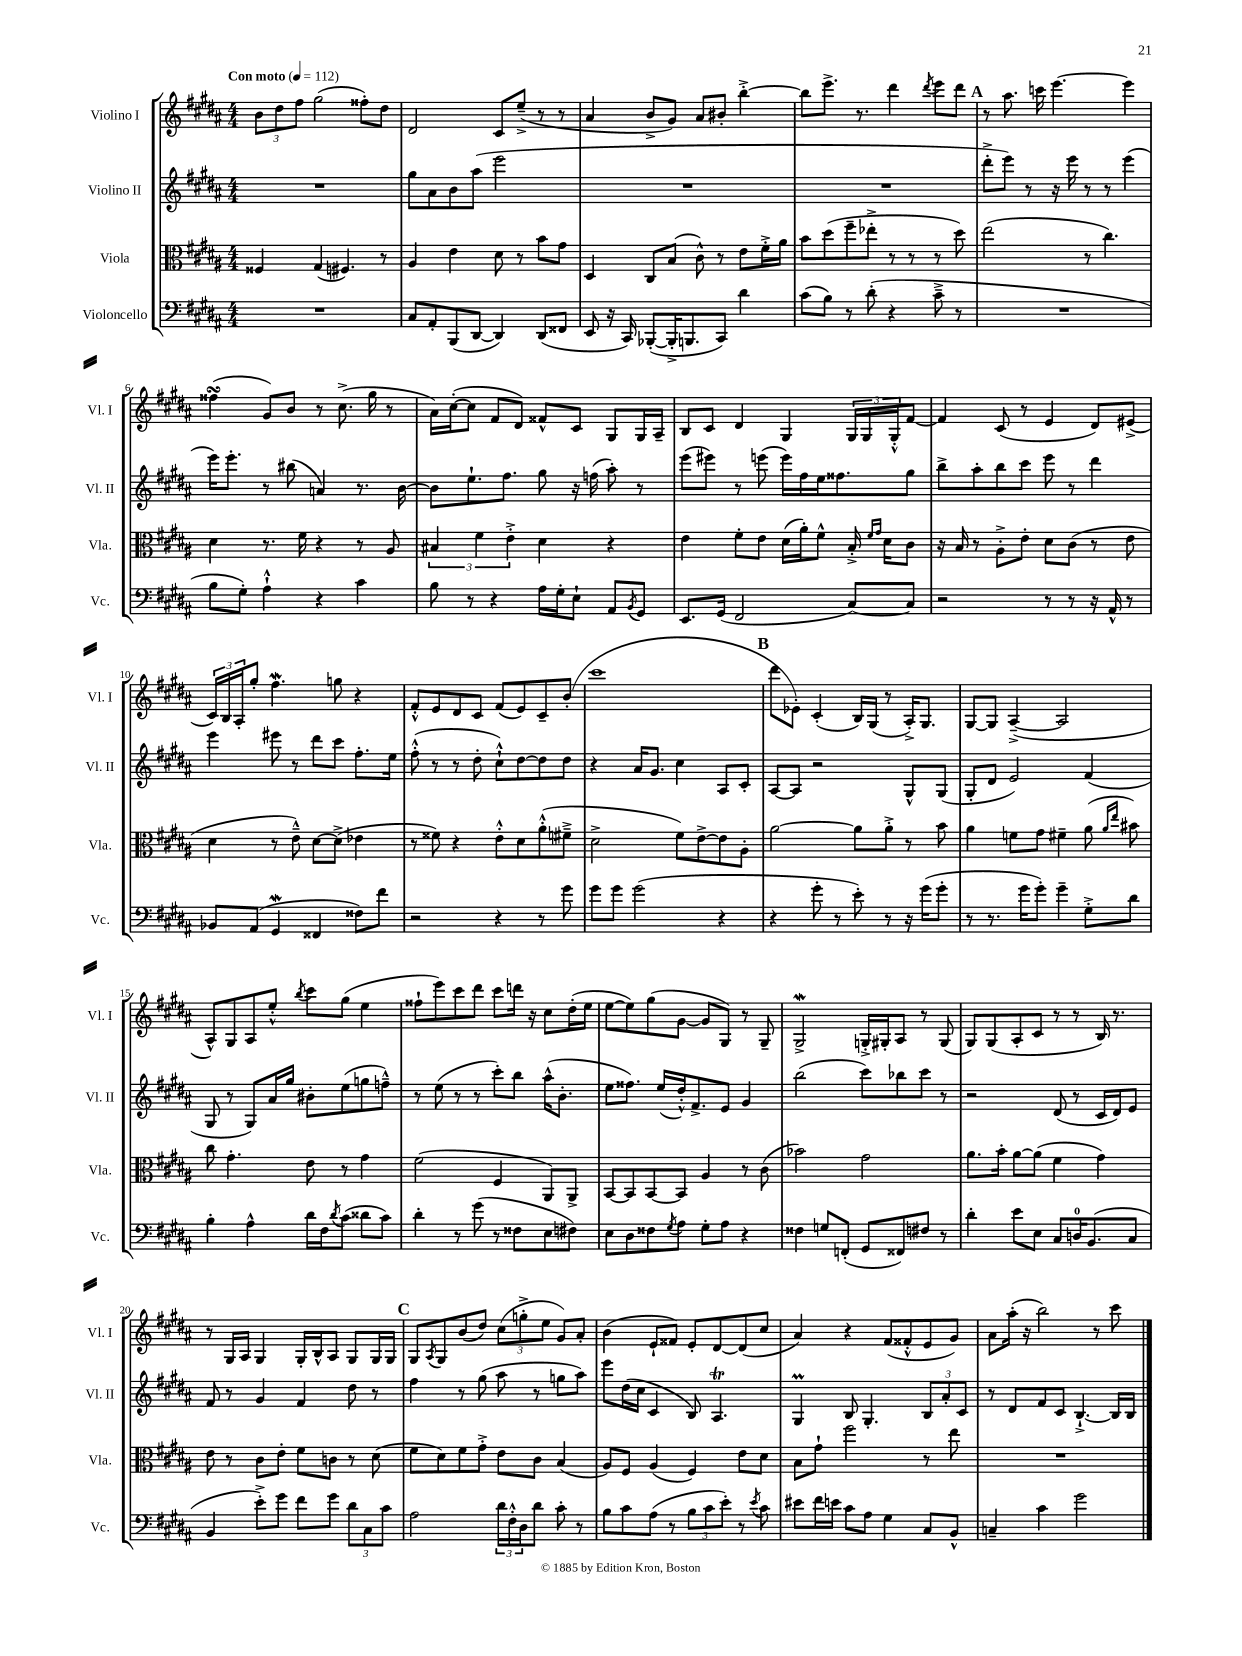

**kern	**kern	**kern	**kern
*part4	*part3	*part2	*part1
*staff4	*staff3	*staff2	*staff1
*I"Violoncello	*I"Viola	*I"Violino II	*I"Violino I
*I'Vc.	*I'Vla.	*I'Vl. II	*I'Vl. I
*clefF4	*clefC3	*clefG2	*clefG2
*k[f#c#g#d#a#]	*k[f#c#g#d#a#]	*k[f#c#g#d#a#]	*k[f#c#g#d#a#]
*M4/4	*M4/4	*M4/4	*M4/4
*MM112	*MM112	*MM112	*MM112
=1	=1	=1	=1
!	!	!	!LO:TX:a:B:t=Con moto
1r	4F##X/	1r	12b\L
.	.	.	12dd#\
.	.	.	12ff#\J
.	(4G#/	.	(2gg#\
.	4.F#X/)	.	.
.	.	.	8ff##X'\L)
.	8r	.	8dd#\J
=2	=2	=2	=2
8C#/L	4A#/	8gg#\L	2d#/
8AA#'/	.	8a#\	.
(8BBB/	4e\	8b\	.
[8DD#/J	.	(8aa#\J	.
4DD#/])	8d#\	2eee\	8c#/L
.	8r	.	(8ee~^/J
(8DD#/L	8b\L	.	8r
8FF##X/J	8g#\J	.	8r
=3	=3	=3	=3
8EE/	4D#/	1r	4a#/
16r	.	.	.
16CC#/)	.	.	.
([8BBB-X'/L	8C#/L	.	8b^/L
16BBB-'^/K]	(8B/J	.	8g#/J)
8.BBBn/	.	.	.
.	8c#^^\)	.	8a#/L
8CC#/J)	8r	.	8b#X'/J
4d#\	8e\L	.	[4bb'^\
.	16f#'^\L	.	.
.	16a#\JJ	.	.
=4	=4	=4	=4
(8c#\L	8b\L	1r	8bb\L]
8B\J)	(8dd#\	.	8.eee^\J
8r	8ff#~\	.	.
.	.	.	8.r
(8d#'\	8ee-X'^\J	.	.
4r	8r	.	4ddd#\
.	8r	.	.
.	.	.	8qddd#/
8c#~^\	8r	.	8eee\L
8r	8dd#\)	.	8ddd#\J
!!LO:REH:place=s1:t=A
=5	=5	=5	=5
1r	(2ee\	8ddd#'^\L	8r
.	.	8eee\J)	8.aa#\
.	.	8r	.
.	.	.	16cccn\
.	.	16r	[4.eee\
.	.	16eee\	.
.	8r	8r	.
.	4.cc#\)	8r	.
.	.	(4eee\	4eee\]
!!LO:LB:g=z
=6	=6	=6	=6
8B\L	4d#\	16eee\KL)	(4ff##XsSsS\
.	.	8.eee'\J	.
8G#'\J)	.	.	.
4A#`^^\	8.r	8r	8g#/L)
.	.	(8bb#X\	8b/J
.	16f#\	.	.
4r	4r	4an/)	8r
.	.	.	(8.cc#^\
4c#\	8r	8.r	.
.	.	.	16gg#\
.	8A#/	.	8r
.	.	[16b\	.
=7	=7	=7	=7
8B\	6B#X/	8b\L]	16a#\LL)
.	.	.	([16cc#'\J
8r	.	8.ee`\	8cc#\J]
.	6f#\	.	.
4r	.	.	8f#/L
.	.	8.ff#\J	.
.	6e'^\	.	.
.	.	.	8d#/J)
16A#\LL	4d#\	8gg#\	8f##X^^/L
16G#'\J	.	.	.
8E`\J	.	16r	8c#/J
.	.	(16ffn\	.
8AA#/L	4r	8aa#'\)	8G#/L
8qBB/	.	.	.
8GG#/J	.	8r	16G#/L
.	.	.	16A#~/JJ
=8	=8	=8	=8
8.EE/L	4e\	(8eee\L	8B/L
.	.	8eee#X\J)	8c#/J
(16GG#/Jk	.	.	.
2FF#/	8f#'\L	8r	4d#/
.	8e\J	(8eeen\	.
.	(16d#\LL	16eee\LL)	4G#/
.	16a#'\J)	16ff#\	.
.	8f#^^\J	16ee\J	.
.	.	8.ff##X\	.
[8C#/L)	16B'^/	.	24G#/LL
.	.	.	24G#/
.	16qqf#/LL	.	.
.	16qqg#/JJ	.	.
.	16d#\KL	.	.
.	.	.	24G#'^^/J
8C#/J]	8c#\J	8gg#\J	[8f#/J
=9	=9	=9	=9
2r	16r	8bb^\L	4f#/]
.	16B/	.	.
.	8r	8aa#'\	.
.	8A#'^\L	8bb\	(8c#/
.	8e'\J	8ccc#\J	8r
8r	8d#\L	8eee\	4e/
8r	(8c#\J	8r	.
16r	8r	4ddd#\	8d#/L)
16AA#^^/	.	.	.
8r	8e\	.	(8e#X^/J
!!LO:LB:g=z
=10	=10	=10	=10
8BB-X/L	4d#\	4eee\	24c#/LL)
.	.	.	24B/
.	.	.	24A#'/J
(8AA#/J	.	.	8gg#'/J
4GG#W/	8r	8eee#X\	4.ff#W\
.	8e~^^\)	8r	.
4FF##X/	[8d#\L	8ddd#\L	.
.	(8d#^\J]	8ccc#\J	8ggn\
8F##X\L)	4e-X\	8.ff#'\L	4r
8f#\J	.	.	.
.	.	16ee\Jk	.
=11	=11	=11	=11
2r	8r	(8ff#'^^\	8f#'^^/L
.	8f##X\)	8r	8e/
.	4r	8r	8d#/
.	.	8dd#'\	8c#/J
4r	8e'^^\L	8cc#`^^\L)	(8f#/L
.	8d#\	[8dd#\	8e/)
8r	(8a#'^^\	8dd#\]	8c#~/
8g#\	8f#X~^\J	8dd#\J	(8b'/J
=12	=12	=12	=12
8g#\L	2d#^\	4r	1ccc#
8g#\J	.	.	.
(2g#\	.	16a#/KL	.
.	.	8.g#/J	.
.	8f#\L)	4cc#\	.
.	[8e^\	.	.
4r	8e\]	8A#/L	.
.	8A#'\J	8c#'/J	.
!!LO:REH:place=s1:t=B
=13	=13	=13	=13
4r	[2a#\	[8A#/L	8ddd#\L
.	.	8A#/J]	8e-X'\J)
8g#'\	.	2r	(4c#'/
8r	.	.	.
8e'\)	8a#\L]	.	16B/LL)
.	.	.	(16G#/JJ
8r	8a#'^\J	.	8r
16r	8r	8G#^^/L	16A#'^/KL)
(16g#\KL	.	.	8.G#/J
8g#'\J	8b\	(8G#/J	.
=14	=14	=14	=14
8r	4a#\	8G#'/L	[8G#/L
8.r	.	8d#/J	8G#/J]
.	8fn\L	2e/)	([4A#~^/
16g#\KL	.	.	.
8g#'\J)	8g#\J	.	.
4g#~\	4f#X~\	.	2A#/]
8G#'^\L	(8a#\	(4f#/	.
.	16qqa#/LL	.	.
.	16qqee/JJ	.	.
8d#\J	8b#X\)	.	.
!!LO:LB:g=z
=15	=15	=15	=15
4B'\	8cc#\	8G#/	8A#^^/L)
.	4.g#'\	8r	8G#/
4A#^^\	.	8G#/L)	8A#/
.	.	16a#/L	8ee'^^/J
.	.	16gg#/JJ	.
.	.	.	8qbb/
16d#\LL	8e\	8b#X'\L	8ccc#\L
16F#\J	.	.	.
8qd#/	.	.	.
(8c#\J	8r	(8ee\	(8gg#\J
8d##X\L	4g#\	8ggn\	4ee\
8c#\J)	.	8ffn~^^\J)	.
=16	=16	=16	=16
4d#'\	(2f#\	8r	8ff##X`\L
.	.	(8ee\	8eee\)
8r	.	8r	8ccc#\
(8g#\	.	8r	8ddd#\J
8r	4F#/	8ccc#'\L)	8ccc#\L
8F##X\L	.	8bb\J	16dddn\Jk
.	.	.	16r
8E\	8AA#/L)	(16aa#^^\KL	8cc#\L
.	.	8.b'\J	.
8F#X\J)	8AA#^/J	.	(16dd#'\L
.	.	.	16ee\JJ
=17	=17	=17	=17
8E\L	[8BB/L	8ee\L	[8ee\L
8D#\	8BB/]	8.ff##X\J)	8ee\])
8F##X\	[8BB/	.	(8gg#\
.	.	(16ee/LL	.
8qG#/	.	.	.
8A#\J	8BB/J]	16dd#'^^/J)	[8g#\J
.	.	8.f#^/	.
8G#'\L	4A#/	.	8g#/L]
8A#\J	.	8e/J	8G#/J)
4r	8r	4g#/	8r
.	(8c#\	.	8G#~/
=18	=18	=18	=18
4F##X\	2b-X\)	(2bb\	2G#W^/
8Gn/L	.	.	.
(8FFn'/J	.	.	.
8GG#/L	2g#\	8ccc#\L)	16Gn'^/LL
.	.	.	16G#X'/J
8FF##X/)	.	8bb-X\	8A#/J
8F#X/J	.	8ccc#\J	8r
8r	.	8r	(8G#/
=19	=19	=19	=19
4d#'\	8.a#\L	2r	8G#/L)
.	.	.	(8G#/
.	16b'\Jk	.	.
8e\L	[8a#\L	.	8A#'/
8E\J	(8a#\J]	.	8c#/J
8C#/L	4f#\	(8d#/	8r
16Dn/K	.	8r	8r
(8.BB/	.	.	.
.	4g#\)	16c#/LL	16B/)
.	.	16d#/J)	8.r
8C#/J	.	8e/J	.
!!LO:LB:g=z
=20	=20	=20	=20
4BB/	8e\	8f#/	8r
.	8r	8r	16G#/LL
.	.	.	16A#/JJ
8e'^\L)	8c#\L	4g#/	4G#/
8g#\J	8e'\J	.	.
8f#\L	8f#\L	4f#/	16G#'/LL
.	.	.	16B^^/J
8g#\J	8cn\J	.	8A#/J
12d#\L	8r	8dd#\	8G#/L
12C#\	.	.	.
.	(8d#\	8r	16G#/L
12c#\J	.	.	.
.	.	.	16G#/JJ
!!LO:REH:place=s1:t=C
=21	=21	=21	=21
2A#\	8f#\L	4ff#\	8G#/L
.	.	.	8qA#/
.	8d#\)	.	8G#/
.	8f#\	8r	(8b/
.	8g#'^\J	(8gg#\	8dd#/J)
24d#\LL	8e\L	8aa#\	(12cc#\L
24F#'^^\	.	.	.
24D#\J	.	.	12ggn'^\
8d#\J	8c#\J	8r	.
.	.	.	12ee\J
8c#'\	(4B/	8ggn\L	8g#/L)
8r	.	8aa#\J)	8a#'/J
=22	=22	=22	=22
8B\L	8A#/L)	8eee\L	(4b\
8c#\	8F#/J	(16dd#\L	.
.	.	16cc#\JJ	.
(8A#\J	(4A#/	4c#/	8e`/L
8r	.	.	8f##X/J)
12B\L	4F#/)	8B/)	8e'/L
12c#\	.	.	.
.	.	4.A#t/	[8d#/
12e'\J)	.	.	.
8r	8e\L	.	(8d#/]
8qe/	.	.	.
8c#\	8d#\J	.	8cc#/J
=23	=23	=23	=23
8e#X\L	8B\L	4G#M/	4a#/)
16f#\L	8g#`\J	.	.
16en\JJ	.	.	.
8c#\L	2ff#\	8B/	4r
8A#\J	.	4.G#'/	.
4G#\	.	.	(8f#/L
.	.	.	8f##X'^^/
8C#/L	8r	12B/L	8e/
.	.	12a#'/	.
8BB^^/J	8ee\	.	8g#/J)
.	.	12c#/J	.
=24	=24	=24	=24
4Cn~/	1r	8r	8a#\L
.	.	8d#/L	(16aa#'\Jk
.	.	.	16r
4c#\	.	8f#/	2bb\)
.	.	8c#/J	.
2g#\	.	[4.B`^/	.
.	.	.	8r
.	.	16B/LL]	8ccc#\
.	.	16B/JJ	.
==	==	==	==
*-	*-	*-	*-
